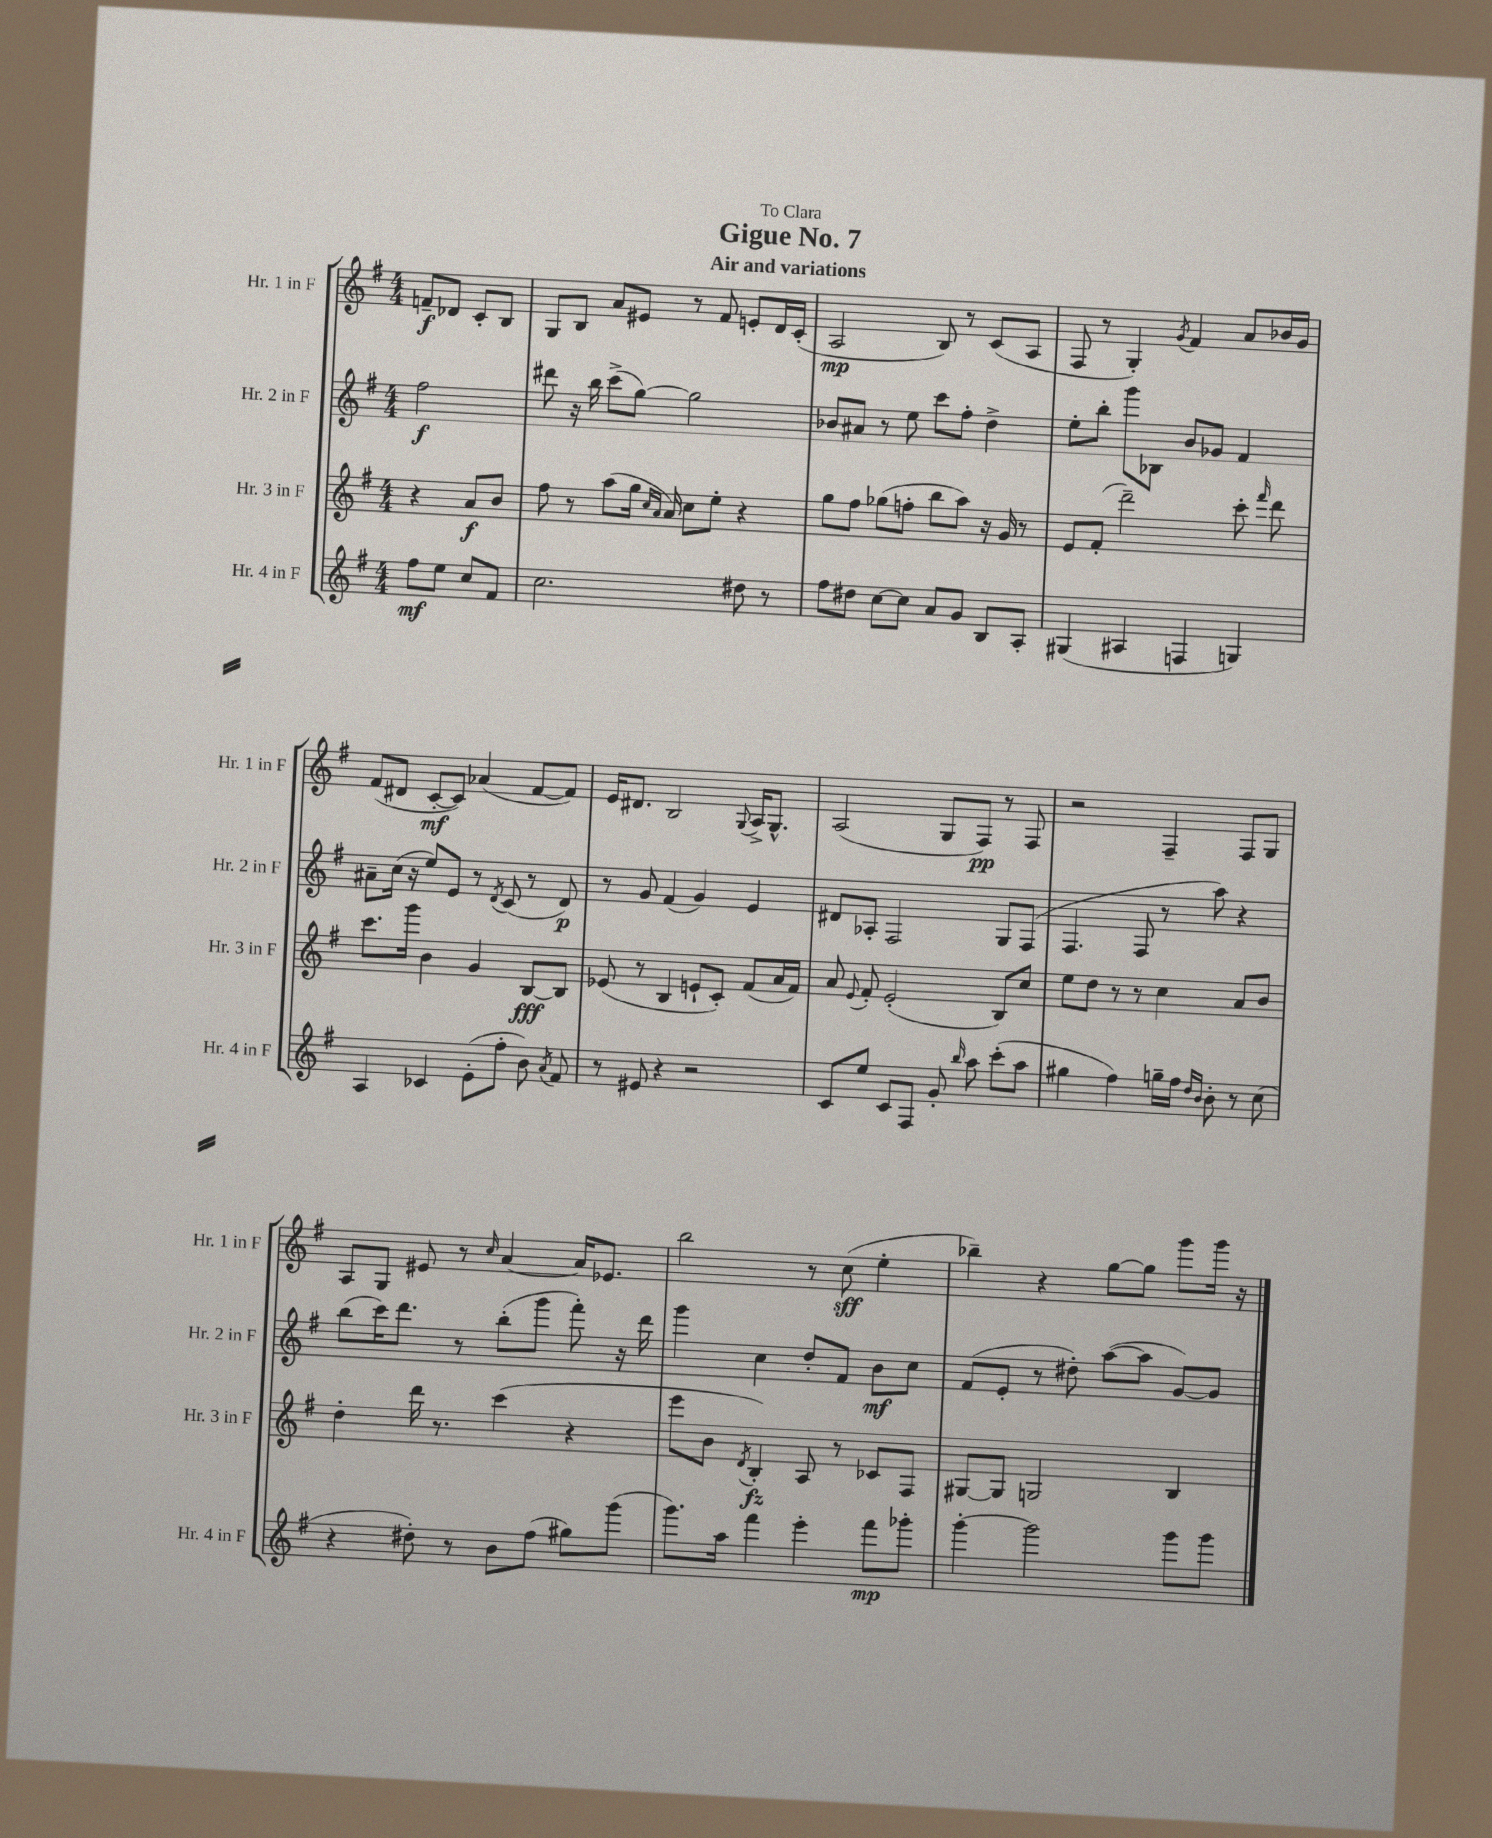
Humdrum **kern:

**kern	**kern	**kern	**kern
*staff4	*staff3	*staff2	*staff1
*clefG2	*clefG2	*clefG2	*clefG2
*k[f#]	*k[f#]	*k[f#]	*k[f#]
*M4/4	*M4/4	*M4/4	*M4/4
8ff#\L	4r	2ff#\	8f~/L
8ee\J	.	.	8d-/J
8cc/L	8a/L	.	8c'/L
8f#/J	8b/J	.	8B/J
=	=	=	=
2.cc\	8ff#\	8ddd#\	8G/L
.	8r	16r	8B/J
.	.	16bb\	.
.	(8aa\L	(8ccc^\L	8a/L
.	16gg\Jk	[8gg\J)	8e#/J
.	16qqcc/LL	.	.
.	16qqa/JJ	.	.
.	16a/)	.	.
.	8cc\L	2gg\]	8r
.	8ee'\J	.	8f#/
8dd#\	4r	.	8e'/L
8r	.	.	16d/L
.	.	.	(16c'/JJ
=	=	=	=
8ff#\L	8gg\L	8b-/L	2A/
8dd#\J	8ff#\J	8a#/J	.
[8cc\L	(8gg-\L	8r	.
8cc\]J	8ff'\J	8ee\	.
8a/L	8bb\L	8ccc\L	8B/)
8g/J	8aa\J)	8ff#'\J	8r
8B/L	16r	4dd^\	(8c/L
.	16g/	.	.
8A'/J	8r	.	8A/J
=	=	=	=
(4G#/	8e/L	8ee'\L	8F#/
.	(8f#'/J	8bb'\J	8r
4A#/	2ddd~\)	8ggg\L	4G'/)
.	.	8B-\J	.
.	.	.	8qg/
4F/	.	8b/L	4f#/
.	.	8g-/J	.
4G/)	8ccc'\	4f#/	8a/L
.	16qqfff#/	.	.
.	8ddd\	.	16b-/L
.	.	.	16g/JJ
=	=	=	=
4A/	8.ccc\L	8a#~\L	(8f#/L
.	.	(16cc\Jk	8d#/J
.	16ggg\Jk	16r	.
4c-/	4b\	8ee/L)	[8c'/L
.	.	8e/J	8c/]J)
(8e'\L	4g/	8r	(4a-/
.	.	8qd/	.
8ff#'\J	.	(8c/	.
8b\)	[8B/L	8r	[8f#/L
8qa/	.	.	.
8f#/	8B/]J	8d/)	8f#/]J)
=	=	=	=
8r	(8e-/	8r	16e/LK
.	.	.	8.d#/J
8e#/	8r	8g/	.
4r	4B/	(4f#/	2B/
2r	8e`/L	4g/)	.
.	8c'/J)	.	.
.	.	.	8qqG/
.	(8f#/L	4e/	16A^/LK
.	.	.	8.G^^/J
.	16a/L	.	.
.	16f#/JJ)	.	.
=	=	=	=
8c/L	8a/	8d#/L	(2A/
.	8qqe/	.	.
8ee/J	8f#'/	8A-'/J	.
8c/L	(2e'/	2F#/	.
8F#/J	.	.	.
8g'/	.	.	8G/L
16qqbb/	.	.	.
8aa\	.	.	8F#/J)
(8ccc'\L	8B/L)	8G/L	8r
8aa\J	8cc/J	(8F#/J	8F#/
=	=	=	=
4gg#\	8ee\L	4.F#/	2r
.	8dd\J	.	.
4ff#\)	8r	.	.
.	8r	8F#/	.
16gg~\LL	4cc\	8r	4F#~/
16ff#\JJ	.	.	.
16qqdd/LL	.	.	.
16qqb/JJ	.	.	.
8b'\	.	8aa\)	.
8r	8a/L	4r	8F#/L
(8cc\	8b/J	.	8G/J
=	=	=	=
4r	4dd'\	(8bb\L	8A/L
.	.	16ccc\K)	8G/J
.	.	8.ddd\J	.
8dd#'\)	16ddd\	.	8e#/
.	8.r	.	.
8r	.	8r	8r
.	.	.	16qqcc/
8b\L	(4ccc\	(8bb'\L	[4a/
(8ff#\J	.	8ggg\J	.
8gg#\L)	4r	8fff#'\)	16a/]LK
.	.	.	8.e-/J
(8ggg\J	.	16r	.
.	.	16ddd\	.
=	=	=	=
8.ggg\L)	8eee\L	4ggg\	2bb\
.	8b\J	.	.
16aa\Jk	.	.	.
.	8qd/	.	.
4fff#\	4B'/)	4cc\	.
4eee'\	8A/	8dd'/L	8r
.	8r	8f#/J	(8cc\
8fff#\L	8c-/L	8b\L	4ee'\
8ggg-'\J	8F#/J	8cc\J	.
=	=	=	=
[4ggg'\	[8G#/L	(8f#/L	4bb-~\)
.	8G#/]J	8e'/J	.
2ggg\]	2G/	8r	4r
.	.	8dd#'\)	.
.	.	([8aa\L	[8gg\L
.	.	8aa\]J	8gg\]J
8ggg\L	4B/	[8g/L)	8ggg\L
8ggg\J	.	8g/]J	16ggg\Jk
.	.	.	16r
==	==	==	==
*-	*-	*-	*-
